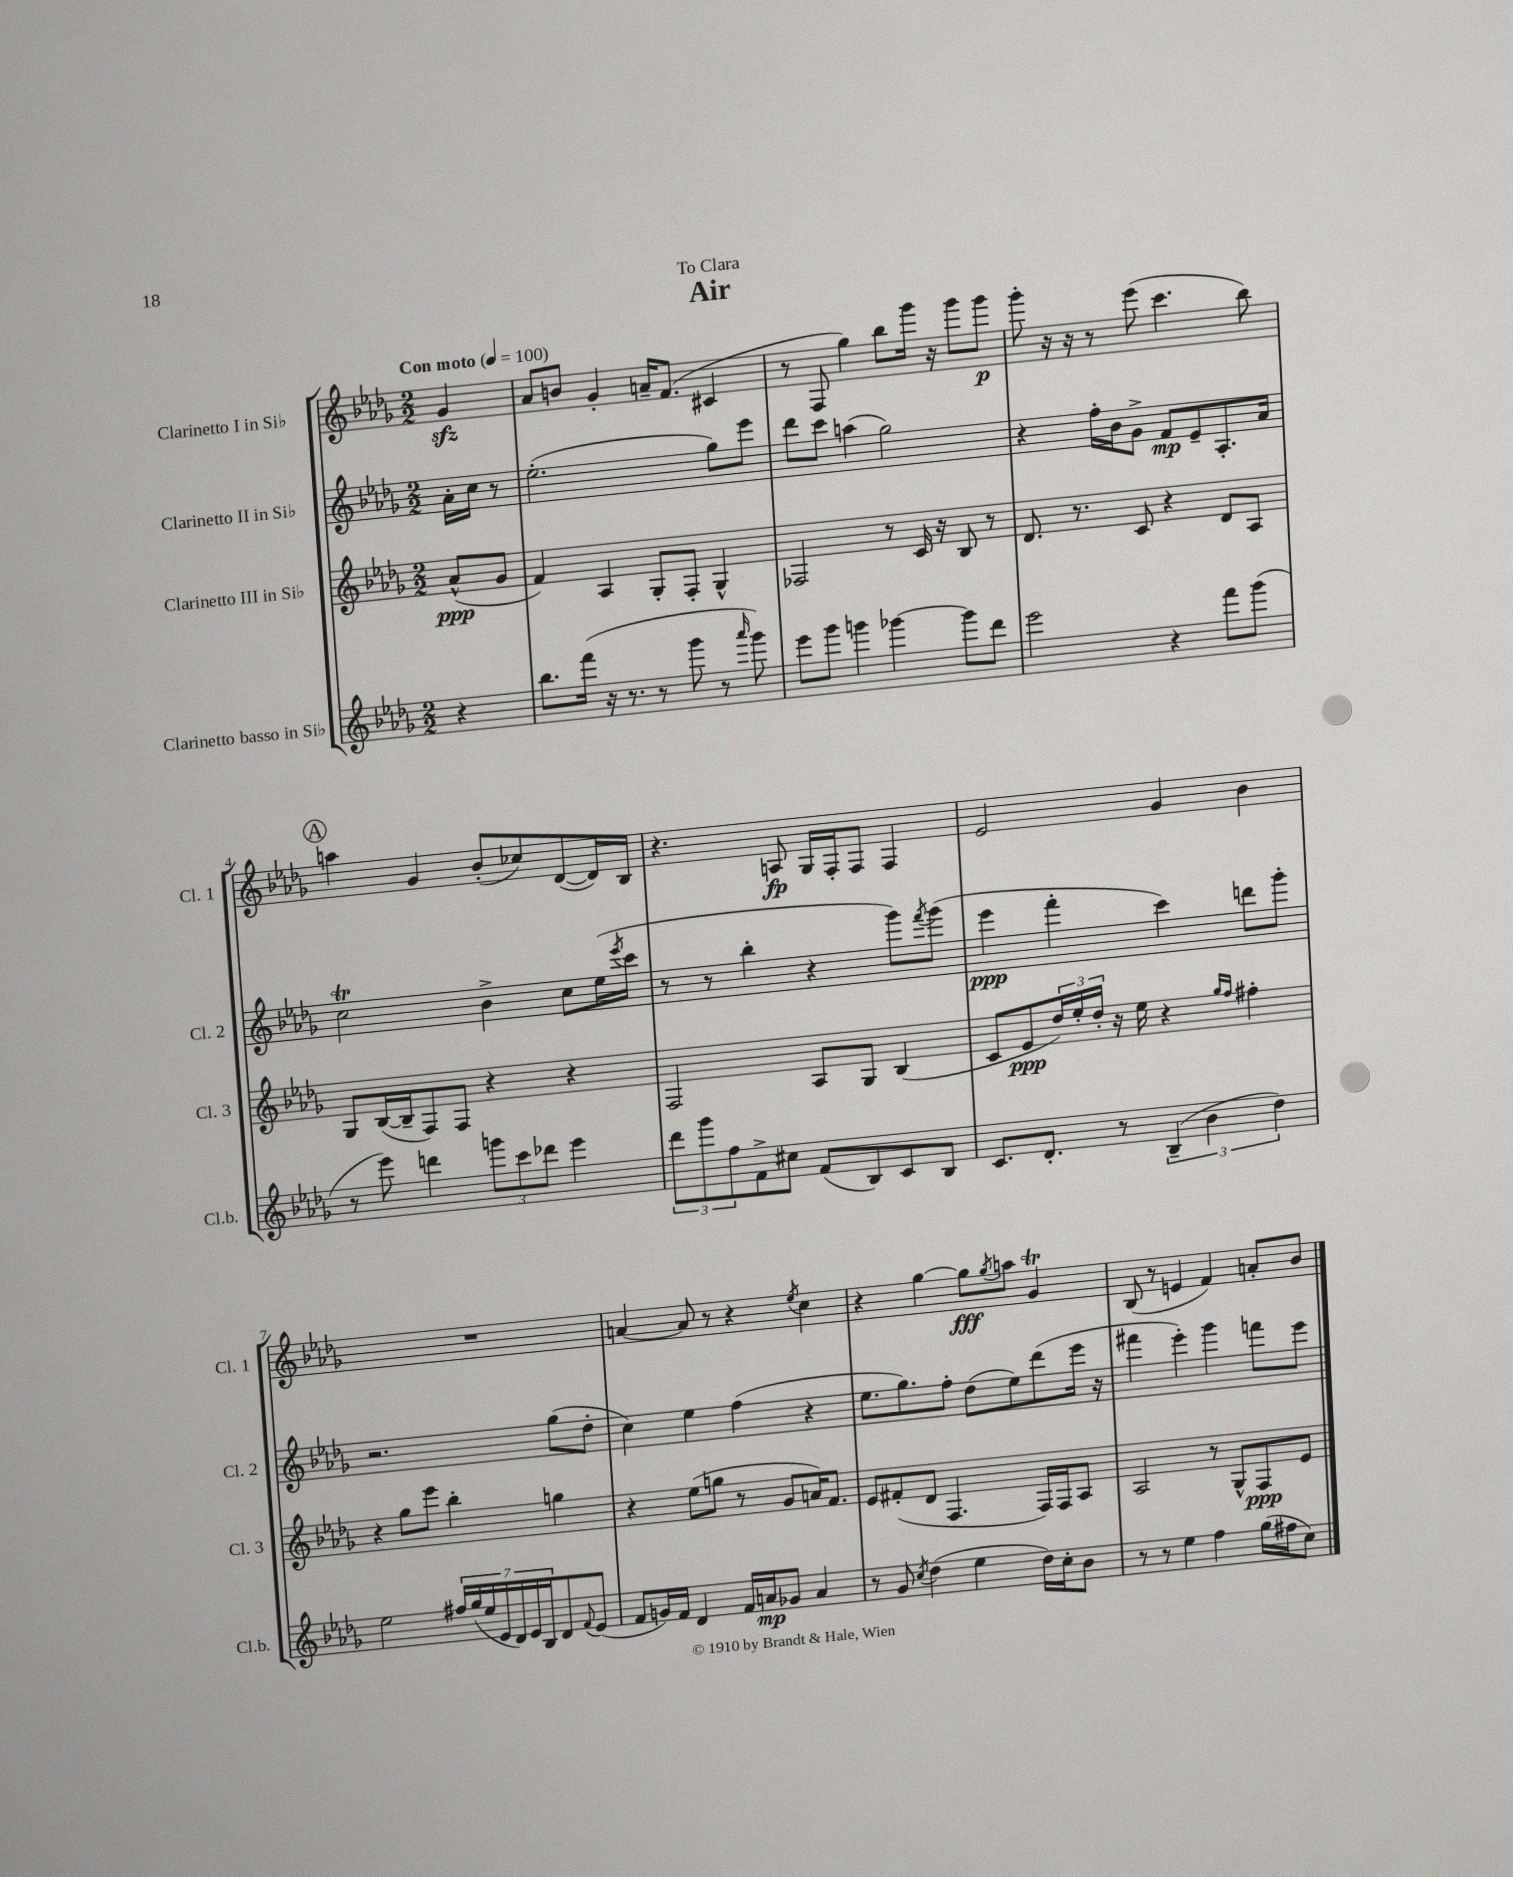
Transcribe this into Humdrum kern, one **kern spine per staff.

**kern	**dynam	**kern	**dynam	**kern	**dynam	**kern	**dynam
*part4	*part4	*part3	*part3	*part2	*part2	*part1	*part1
*staff4	*staff4	*staff3	*staff3	*staff2	*staff2	*staff1	*staff1
*I"Clarinetto basso in Si♭	*	*I"Clarinetto III in Si♭	*	*I"Clarinetto II in Si♭	*	*I"Clarinetto I in Si♭	*
*I'Cl.b.	*	*I'Cl. 3	*	*I'Cl. 2	*	*I'Cl. 1	*
*clefG2	*	*clefG2	*	*clefG2	*	*clefG2	*
*k[b-e-a-d-g-]	*	*k[b-e-a-d-g-]	*	*k[b-e-a-d-g-]	*	*k[b-e-a-d-g-]	*
*M2/2	*	*M2/2	*	*M2/2	*	*M2/2	*
*MM100	*	*MM100	*	*MM100	*	*MM100	*
=	=	=	=	=	=	=	=
!	!	!	!	!	!	!LO:TX:a:B:t=Con moto	!
4r	.	(8a-^^/L	ppp	16a-'\LL	.	4g-zz/	.
.	.	.	.	16cc\JJ	.	.	.
.	.	8g-/J	.	8r	.	.	.
=1	=1	=1	=1	=1	=1	=1	=1
8.bb-\L	.	4f/)	.	(2.ee-'\	.	8a-/L	.
.	.	.	.	.	.	8bn/J	.
(16fff\Jk	.	.	.	.	.	.	.
16r	.	4A-/	.	.	.	4g-'/	.
8.r	.	.	.	.	.	.	.
8r	.	8G-'/L	.	.	.	16an~/KL	.
.	.	.	.	.	.	(8.f/J	.
8ggg-\	.	8F'/J	.	.	.	.	.
8r	.	4G-^^/	.	8gg-\L)	.	4c#X/	.
16qqaaa-/	.	.	.	.	.	.	.
8ggg-\)	.	.	.	8eee-\J	.	.	.
=2	=2	=2	=2	=2	=2	=2	=2
8eee-\L	.	2F-X/	.	8ddd-\L	.	8r	.
8ggg-\J	.	.	.	8ccc\J	.	8F/	.
4gggn\	.	.	.	(4aan\	.	4gg-\)	.
[4ggg-X\	.	8r	.	2gg-\)	.	8bb-\L	.
.	.	16c/	.	.	.	16ggg-\Jk	.
.	.	16r	.	.	.	16r	.
8ggg-\L]	.	8B-/	.	.	.	8ggg-\L	.
8ddd-\J	.	8r	.	.	.	8ggg-\J	p
=3	=3	=3	=3	=3	=3	=3	=3
2eee-\	.	8.d-/	.	4r	.	8ggg-'\	.
.	.	.	.	.	.	16r	.
.	.	8.r	.	.	.	16r	.
.	.	.	.	16ff'\LL	.	8r	.
.	.	.	.	16b-\J	.	.	.
.	.	8c/	.	8g-^\J	.	(8eee-\	.
4r	.	4r	.	8f/L	mp	4.ccc\	.
.	.	.	.	8e-~/	.	.	.
8fff\L	.	8d-/L	.	8.A-'/	.	.	.
(8ggg-\J	.	8A-/J	.	.	.	8bb-\)	.
.	.	.	.	16a-/Jk	.	.	.
!!LO:LB:g=z
!!LO:REH:place=s1:t=A
=4	=4	=4	=4	=4	=4	=4	=4
8r	.	8G-/L	.	2cct\	.	4aan\	.
8eee-\)	.	([16B-/L	.	.	.	.	.
.	.	16B-~/J]	.	.	.	.	.
4dddn\	.	8F/)	.	.	.	4g-/	.
.	.	8F/J	.	.	.	.	.
12gggn\L	.	4r	.	4b-^\	.	(8b-'/L	.
12ccc\	.	.	.	.	.	.	.
.	.	.	.	.	.	8cc-X/)	.
12ddd-X\J	.	.	.	.	.	.	.
4eee-\	.	4r	.	8cc\L	.	([8d-/	.
.	.	.	.	(16ee-\L	.	16d-/L])	.
.	.	.	.	8qeee-/	.	.	.
.	.	.	.	16ccc\JJ	.	16B-/JJ	.
=5	=5	=5	=5	=5	=5	=5	=5
12ddd-\L	.	2F/	.	8r	.	4.r	.
12ggg-\	.	.	.	.	.	.	.
.	.	.	.	8r	.	.	.
12ff\	.	.	.	.	.	.	.
8f^\	.	.	.	4bb-'\	.	.	.
8cc#X\J	.	.	.	.	.	8An/	fp
(8f/L	.	8A-/L	.	4r	.	16G-/LL	.
.	.	.	.	.	.	16F'/J	.
8B-/)	.	8G-/J	.	.	.	8F/J	.
8c/	.	(4B-/	.	8ggg-\L)	.	4F/	.
.	.	.	.	8qfff/	.	.	.
8B-/J	.	.	.	(8ggg-\J	.	.	.
=6	=6	=6	=6	=6	=6	=6	=6
8.c/L	.	8c/L	.	4eee-\	ppp	2e-/	.
.	.	8e-/	ppp	.	.	.	.
8.d-'/J	.	.	.	.	.	.	.
.	.	24dd-/L)	.	4fff'\	.	.	.
.	.	24ee-'/	.	.	.	.	.
.	.	24dd-'/JJ	.	.	.	.	.
8r	.	16r	.	.	.	.	.
.	.	16ee-\	.	.	.	.	.
(6B-~/	.	4r	.	4ccc\)	.	4g-/	.
6b-\	.	.	.	.	.	.	.
.	.	16qqgg-/LL	.	.	.	.	.
.	.	16qqff/JJ	.	.	.	.	.
.	.	4ff#X'\	.	8dddn\L	.	4b-\	.
6dd-\)	.	.	.	.	.	.	.
.	.	.	.	8ggg-'\J	.	.	.
!!LO:LB:g=z
=7	=7	=7	=7	=7	=7	=7	=7
2ee-\	.	4r	.	2.r	.	1r	.
.	.	8gg-\L	.	.	.	.	.
.	.	8eee-\J	.	.	.	.	.
28ff#X/LL	.	4bb-'\	.	.	.	.	.
(28gg-/	.	.	.	.	.	.	.
28ee-/	.	.	.	.	.	.	.
28e-/	.	.	.	.	.	.	.
28d-/)	.	.	.	.	.	.	.
28e-/	.	.	.	.	.	.	.
28B-/J	.	.	.	.	.	.	.
8d-/	.	4ggn\	.	(8gg-\L	.	.	.
8qqf/	.	.	.	.	.	.	.
(8e-/J	.	.	.	8dd-'\J	.	.	.
=8	=8	=8	=8	=8	=8	=8	=8
8f/L	.	4r	.	4cc\)	.	[4an/	.
16gn/L)	.	.	.	.	.	.	.
16f/JJ	.	.	.	.	.	.	.
4d-/	.	(8ee-\L	.	4ee-\	.	8a/]	.
.	.	8ggn\J	.	.	.	8r	.
16f/LL	.	8r	.	(4ff\	.	4r	.
16an/J	mp	.	.	.	.	.	.
8g-X/J	.	8g-/L	.	.	.	.	.
.	.	.	.	.	.	8qee-/	.
4a/	.	16an/K)	.	4r	.	4cc\	.
.	.	8.f/J	.	.	.	.	.
=9	=9	=9	=9	=9	=9	=9	=9
8r	.	8e-/L	.	8.ee-\L	.	4r	.
8g-/	.	(8f#X'/	.	.	.	.	.
.	.	.	.	8.gg-\)	.	.	.
8qcc/	.	.	.	.	.	.	.
(4dd-\	.	8d-/J	.	.	.	[4gg-\	.
.	.	4.F/	.	8ff'\J	.	.	.
4ee-\	.	.	.	(8dd-\L	.	8gg-\L]	fff
.	.	.	.	.	.	8qgg-/	.
.	.	.	.	8ee-\)	.	8aan\J	.
16dd-\LL)	.	16F/LL)	.	(8ddd-\	.	4g-T/	.
16cc'\J	.	16F/J	.	.	.	.	.
8b-\J	.	8A-/J	.	16eee-\Jk	.	.	.
.	.	.	.	16r	.	.	.
=10	=10	=10	=10	=10	=10	=10	=10
8r	.	2A-/	.	4fff#X\	.	(8B-/	.
8r	.	.	.	.	.	8r	.
4ee-\	.	.	.	4eee-'\)	.	4en/	.
4ff\	.	8r	.	4ggg-\	.	4f/)	.
.	.	8G-^^/L	.	.	.	.	.
(16gg-\LL	.	8F/	ppp	8fffn\L	.	8an'/L	.
16ff#X\J	.	.	.	.	.	.	.
8cc\J)	.	8e-/J	.	8eee-\J	.	8b-/J	.
==	==	==	==	==	==	==	==
*-	*-	*-	*-	*-	*-	*-	*-
